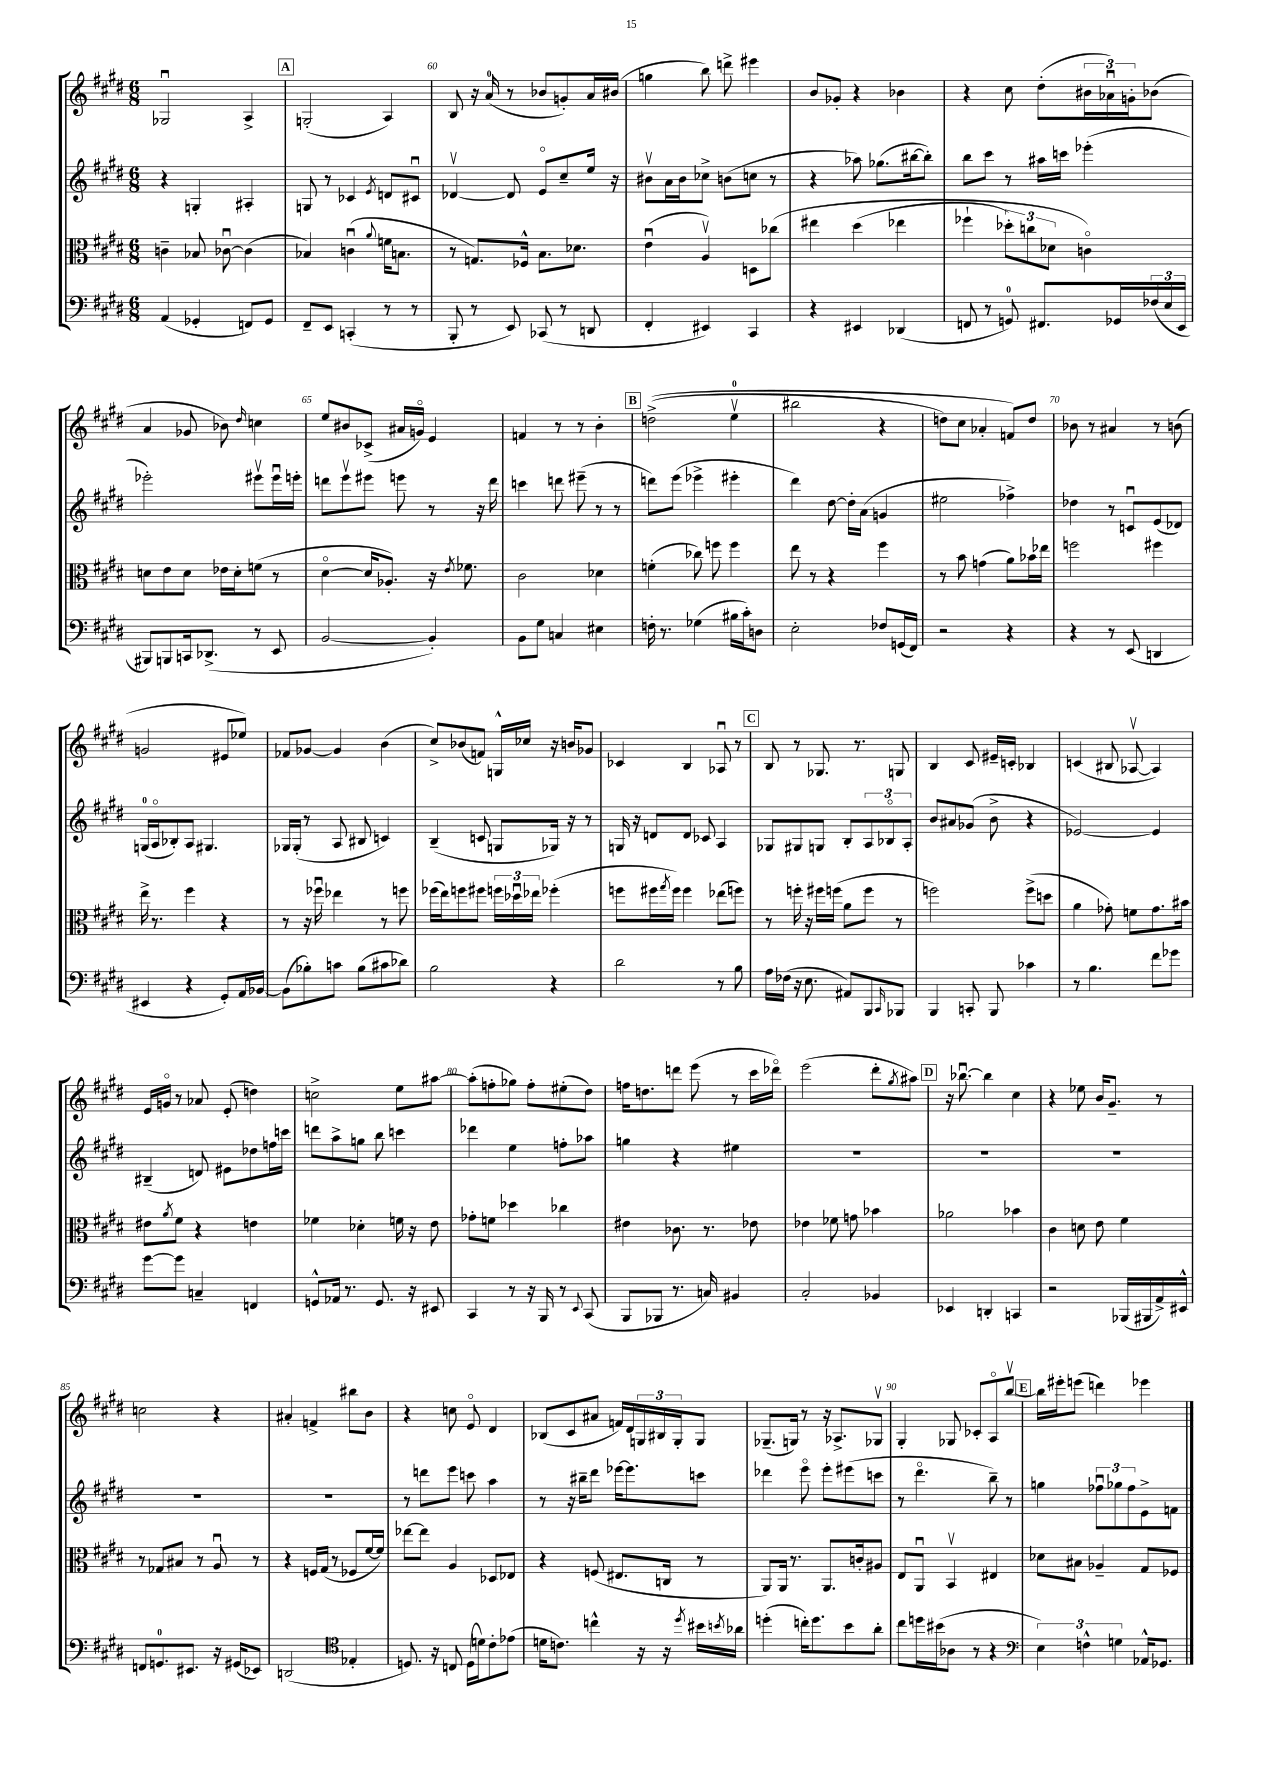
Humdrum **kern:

**kern	**kern	**kern	**kern
*staff4	*staff3	*staff2	*staff1
*clefF4	*clefC3	*clefG2	*clefG2
*k[f#c#g#d#]	*k[f#c#g#d#]	*k[f#c#g#d#]	*k[f#c#g#d#]
*M6/8	*M6/8	*M6/8	*M6/8
(4AA/	4c~\	4r	2G-u/
4GG-'/	8B-/	4G'/	.
.	[8c-u\	.	.
8FF/L)	(4c-\]	4A#'/	4A^/
8GG-/J	.	.	.
=	=	=	=
8FF#~/L	4B-/)	8G/	(2G'/
8EE/J	.	8r	.
(4CC'/	(4cu\	4c-/	.
.	8qqa/	8qe/	.
8r	16f\LK	8d/L	4A/)
.	8.B\J	.	.
8r	.	8c#u/J	.
=	=	=	=
8BBB'/	8r	[4d-v/	8B/
8r	8.G/L)	.	16r
.	.	.	(16a/
8EE/)	.	8d-/]	8r
.	16F-^^/Jk	.	.
(8CC-/	8.B\L	8eo/L	8b-/L
8r	.	8cc#~/	8g'/)
.	8.d-\J	.	.
8DD/	.	16ee/Jk	16a/L
.	.	16r	(16b#/JJ
=	=	=	=
4FF#'/	(4eu\	8b#v\L	4gg\
.	.	16a\L	.
.	.	16b#\J	.
4EE#/)	4Av/)	8cc-^\J	8bb\)
.	.	(8b\L	8ddd^\
4CC#/	8D\L	8cc\J	4eee#\
.	&(8cc-\J	8r	.
=	=	=	=
4r	4ee#\	4r	8b/L
.	.	.	8g-'/J
4EE#/	(4dd#\	8aa-\)	4r
.	.	(8.gg-\L	.
(4DD-/	4ee-\	.	4b-\
.	.	[16bb#\k	.
.	.	8bb#'\]J)	.
=	=	=	=
8FF/	4ff-`\	8bb\L	4r
8r	.	8ccc#\J	.
8GG/)	12dd-'\L)	8r	8cc#\
.	12cc\	.	.
8.FF#/L	.	16aa#\LL	(8dd#'\L
.	12d-\J	.	.
.	.	16ccc\JJ	.
.	4co\&)	(4eee-'\	24b#\L
.	.	.	24a-u\)
16GG-/L	.	.	.
.	.	.	24g'\J
(24F-/	.	.	(8b-\J
24E/	.	.	.
24EE/JJ	.	.	.
=	=	=	=
8BBB#/L)	8d\L	2eee-'\)	4a/
8BBB/	8e\	.	.
16CC/k	8d\J	.	8g-/
(8.DD-^/J	.	.	.
.	16e-\LL	.	8b-\)
.	16d'\J	.	.
.	.	.	16qqdd#/
8r	(8f\J	8eee#v\L	4cc\
8EE/	8r	16eee#u\L	.
.	.	16eee'\JJ	.
=	=	=	=
[2BB/	[4d#o\	8ddd\L	8ee/L
.	.	8eeev\	8b#/
.	16d#/]LK	8eee#\J	(8c-^/J
.	8.A-'/J)	.	.
.	.	8eee\	16a#/LL
.	.	.	16go/JJ)
4BB'/])	16r	8r	4e/
.	8qe/	.	.
.	8.f-\	.	.
.	.	16r	.
.	.	16ddd\	.
=	=	=	=
8BB\L	2c#\	4ccc\	4f/
8G#\J	.	.	.
4C/	.	8ddd\	8r
.	.	(8eee#~\	8r
4E#\	4d-\	8r	4b'\
.	.	8r	.
=	=	=	=
16F'\	(4f'\	8ddd\L)	&((2dd^\
8.r	.	.	.
.	.	(8eee\J	.
(4G-\	8cc-\)	4eee-^\	.
.	8ff\	.	.
16B#\LL	4ff\	4eee#'\	4eev\
16c#'\J)	.	.	.
8D\J	.	.	.
=	=	=	=
2E'\	8ee\	4ddd#\)	2bb#\
.	8r	.	.
.	4r	[8dd#\	.
.	.	16dd#'\]LL	.
.	.	(16a\JJ	.
8F-/L	4ff#\	4g/	4r
(16GG/L	.	.	.
16FF#/JJ)	.	.	.
=	=	=	=
2r	8r	2ee#\	8dd\L)
.	8b\	.	8cc#\J
.	(4g\	.	4a-'/
4r	8a\L)	4ff-^\)	8f/L&)
.	16b-\L	.	8dd/J
.	16ee-\JJ	.	.
=	=	=	=
4r	2ff\	4dd-\	8b-\
.	.	.	8r
8r	.	8r	4a#/
(8EE/	.	8cu/L	.
4DD/	4ff#\	(8e/	8r
.	.	8d-/J)	(8b\
=	=	=	=
4EE#/	16ee^\	(16G/LL	2g/
.	8.r	16Ao/J	.
.	.	8B-'/)	.
4r	4ff#\	8A/J	.
.	.	4.G#/	.
8GG#'/L)	4r	.	8e#/L
16AA/L	.	.	8ee-/J)
[16BB-/JJ	.	.	.
=	=	=	=
(8BB-\]L	8r	16G-/LL	8f-/L
.	.	(16G-'/JJ	.
8B-'\)	16r	8r	[8g-/J
.	16ff-u\	.	.
8c\J	4ee-\	8A/	4g-/]
(8B-\L	.	8B#/	.
8c#\	8r	4c/)	(4b\
8d-\J)	8ff\	.	.
=	=	=	=
2B\	(16ff-\LL	(4B~/	8cc#^/L)
.	16ee\J)	.	.
.	8ff\	.	(8b-/
.	8ff#\J	8c/	8f/J)
.	24ff\LL	8G/L	16G^^/LL
.	24dd-u\	.	.
.	.	.	16cc-/JJ
.	24ee-\JJ	.	.
4r	(4ff-'\	16G-/Jk)	16r
.	.	16r	16b/LK
.	.	8r	8g-/J
=	=	=	=
2d#\	8ff\L	16G/	4c-/
.	.	16r	.
.	16ff#\L	8d/L	.
.	8qgg#/	.	.
.	16ff#\JJ)	.	.
.	4ff#\	8d/J	4B/
.	.	8c-/	.
8r	(8ee-\L	4A/	8A-u/
8B\	8ff\J)	.	8r
=	=	=	=
16A\LL	8r	8G-/L	8B/
(16F-\JJ	.	.	.
16r	16ff'\	8G#/	8r
8.E\	16r	.	.
.	16ff#\LL	8G/J	8.G-/
.	(16ff\JJ	.	.
8AA#/L)	8a\L	8B'/L	.
.	.	.	8.r
8BBB/	8ff\J	12A/	.
.	.	12B-o/	.
16qqCC#/	.	.	.
8BBB-/J	8r	.	8G/
.	.	12A'/J	.
=	=	=	=
4BBB/	2ff\)	8b/L	4B/
.	.	8a#/	.
8CC'/	.	(8g-/J	8c#/
8BBB/	.	8b^\	16e#~/LL
.	.	.	16c'/JJ
4c-\	(8ff^\L	4r	4B-/
.	8dd\J	.	.
=	=	=	=
8r	4a\	[2e-/)	(4c/
4.B\	.	.	.
.	8g-'\)	.	8B#/
.	8f\L	.	[8A-v/
8f#\L	8.g-\	4e-/]	4A-/])
8g-\J	.	.	.
.	16b#\Jk	.	.
=	=	=	=
[8g#\L	8e#\L	(4B#~/	16e/LL
.	.	.	16go/JJ
.	8qa/	.	.
8g#\]J	8f#\J	.	8r
4C~/	4r	8d/)	8a-/
.	.	8e#\L	(8e'/
4FF/	4e\	8dd-\	4dd\)
.	.	16ff\L	.
.	.	16ccc\JJ	.
=	=	=	=
8GG^^/L	4f-\	8ddd\L	2cc^\
16AA-/Jk	.	8aa^\	.
8.r	.	.	.
.	4d-'\	8gg\J	.
8.GG/	.	8bb\	.
.	16f\	4ccc\	8ee\L
16r	16r	.	.
8EE#/	8e\	.	[8aa#\J
=	=	=	=
4CC#/	8g-'\L	4ddd-\	(8aa#'\]L
.	8f\J	.	8ff'\
8r	4dd-\	4ee\	8gg-\J)
16r	.	.	8ff'\L
16BBB/	.	.	.
8r	4cc-\	8ff'\L	(8ee#'\
8qqEE/	.	.	.
(8CC#/	.	8aa-\J	8dd#\J)
=	=	=	=
8BBB/L	4e#\	4gg\	16ff\LK
.	.	.	8.dd\
8BBB-/J	.	.	.
8.r	8.c-\	4r	8ddd\J
.	.	.	(8eee\
16C/)	8.r	.	.
4BB#/	.	4ee#\	8r
.	8e-\	.	16ccc#\LL
.	.	.	16ddd-o\JJ)
=	=	=	=
2C#'/	4e-\	2.r	(2eee\
.	8f-\	.	.
.	8g\	.	.
4BB-/	4b-\	.	8ddd#'\L
.	.	.	8qgg#/
.	.	.	8aa#\J)
=	=	=	=
4EE-/	2a-\	2.r	16r
.	.	.	[8.bb-u\
4DD'/	.	.	4bb-\]
4CC/	4b-\	.	4cc#\
=	=	=	=
2r	4c#\	2.r	4r
.	8d\	.	8ee-\
.	8e\	.	16b/LK
.	.	.	8.g#~/J
(16BBB-/LL	4f#\	.	.
16BBB#/	.	.	.
16AA^/)	.	.	8r
16EE#^^/JJ	.	.	.
=	=	=	=
8FF/L	8r	2.r	2cc\
8.GG/	8G-/L	.	.
.	8B#/J	.	.
8.EE#/J	.	.	.
.	8r	.	.
16r	8Au/	.	4r
(16GG#/LK	.	.	.
8EE-/J)	8r	.	.
=	=	=	=
(2DD/	4r	2.r	4a#'/
.	16F/LL	.	4f^/
.	(16G#/JJ	.	.
.	8r	.	.
*clefC4	*	*	*
4E-'/	8F-/L	.	8bb#\L
.	[16f#/L	.	8b\J
.	16f#/]JJ)	.	.
=	=	=	=
8.D/)	[8ee-\L	8r	4r
.	8ee-\]J	8ddd\L	.
16r	.	.	.
8C/	4A/	8eee\J	8cc\
(16D\LL	.	8ccc\	8eo/
16d\J)	.	.	.
8c#'\	8D-/L	4aa\	4d#/
(8e-\J	8E-/J	.	.
=	=	=	=
16d\LK	4r	8r	(8B-/L
8.c\J)	.	.	.
.	.	16r	8c#/
.	.	16bb#~\LK	.
4cc^^\	(8F/	8ddd#\J	8a#/J
.	8.E#/L	[16eee-\LK	16f/LL)
.	.	8.eee-\]	16d#/
16r	.	.	24G/
.	.	.	24B#/
16r	16C/Jk	.	.
.	.	.	24G'/J
8qdd#/	.	.	.
16b#\LL	8r	8ccc\J	8G/J
8qb/	.	.	.
16a-\JJ	.	.	.
=	=	=	=
(4dd'\	8AA/L)	4ddd-\	(8.G-~/L
.	16AA/Jk	.	.
.	8.r	.	16G/Jk)
16cc'\LK)	.	8eeeo\	8r
8.dd\	.	.	.
.	8.AA/L	8eee'\L	16r
.	.	.	8.A-^/L
8b\	.	(8eee#\	.
.	16c'/k	.	.
8a'\J	8A#/J	8ccc\J	8G-v/J
=	=	=	=
8cc#\L	8E/L	8r	4G#'/
16dd\L	8AAu/J	4.ddd#o\	.
(16b#\J	.	.	.
8A-\J	4BBv/	.	8G-/
8r	.	.	8c-'/L
4r	4E#/	8bb~\)	8Ao/
.	.	8r	[8bbv/J
=	=	=	=
*clefF4	*	*	*
6E\)	8d-\L	4gg\	16bb\]LL
.	.	.	16eee#'\J
.	8B#\J	.	(8eee\J
6F^^\	.	.	.
.	4A-~/	12ff-u\L	4ddd\)
6G\	.	12gg-\	.
.	.	12ff-\	.
16AA-^^/LK	8G#/L	8e^\	4eee-\
8.GG-/J	.	.	.
.	8F-/J	8f\J	.
==	==	==	==
*-	*-	*-	*-
